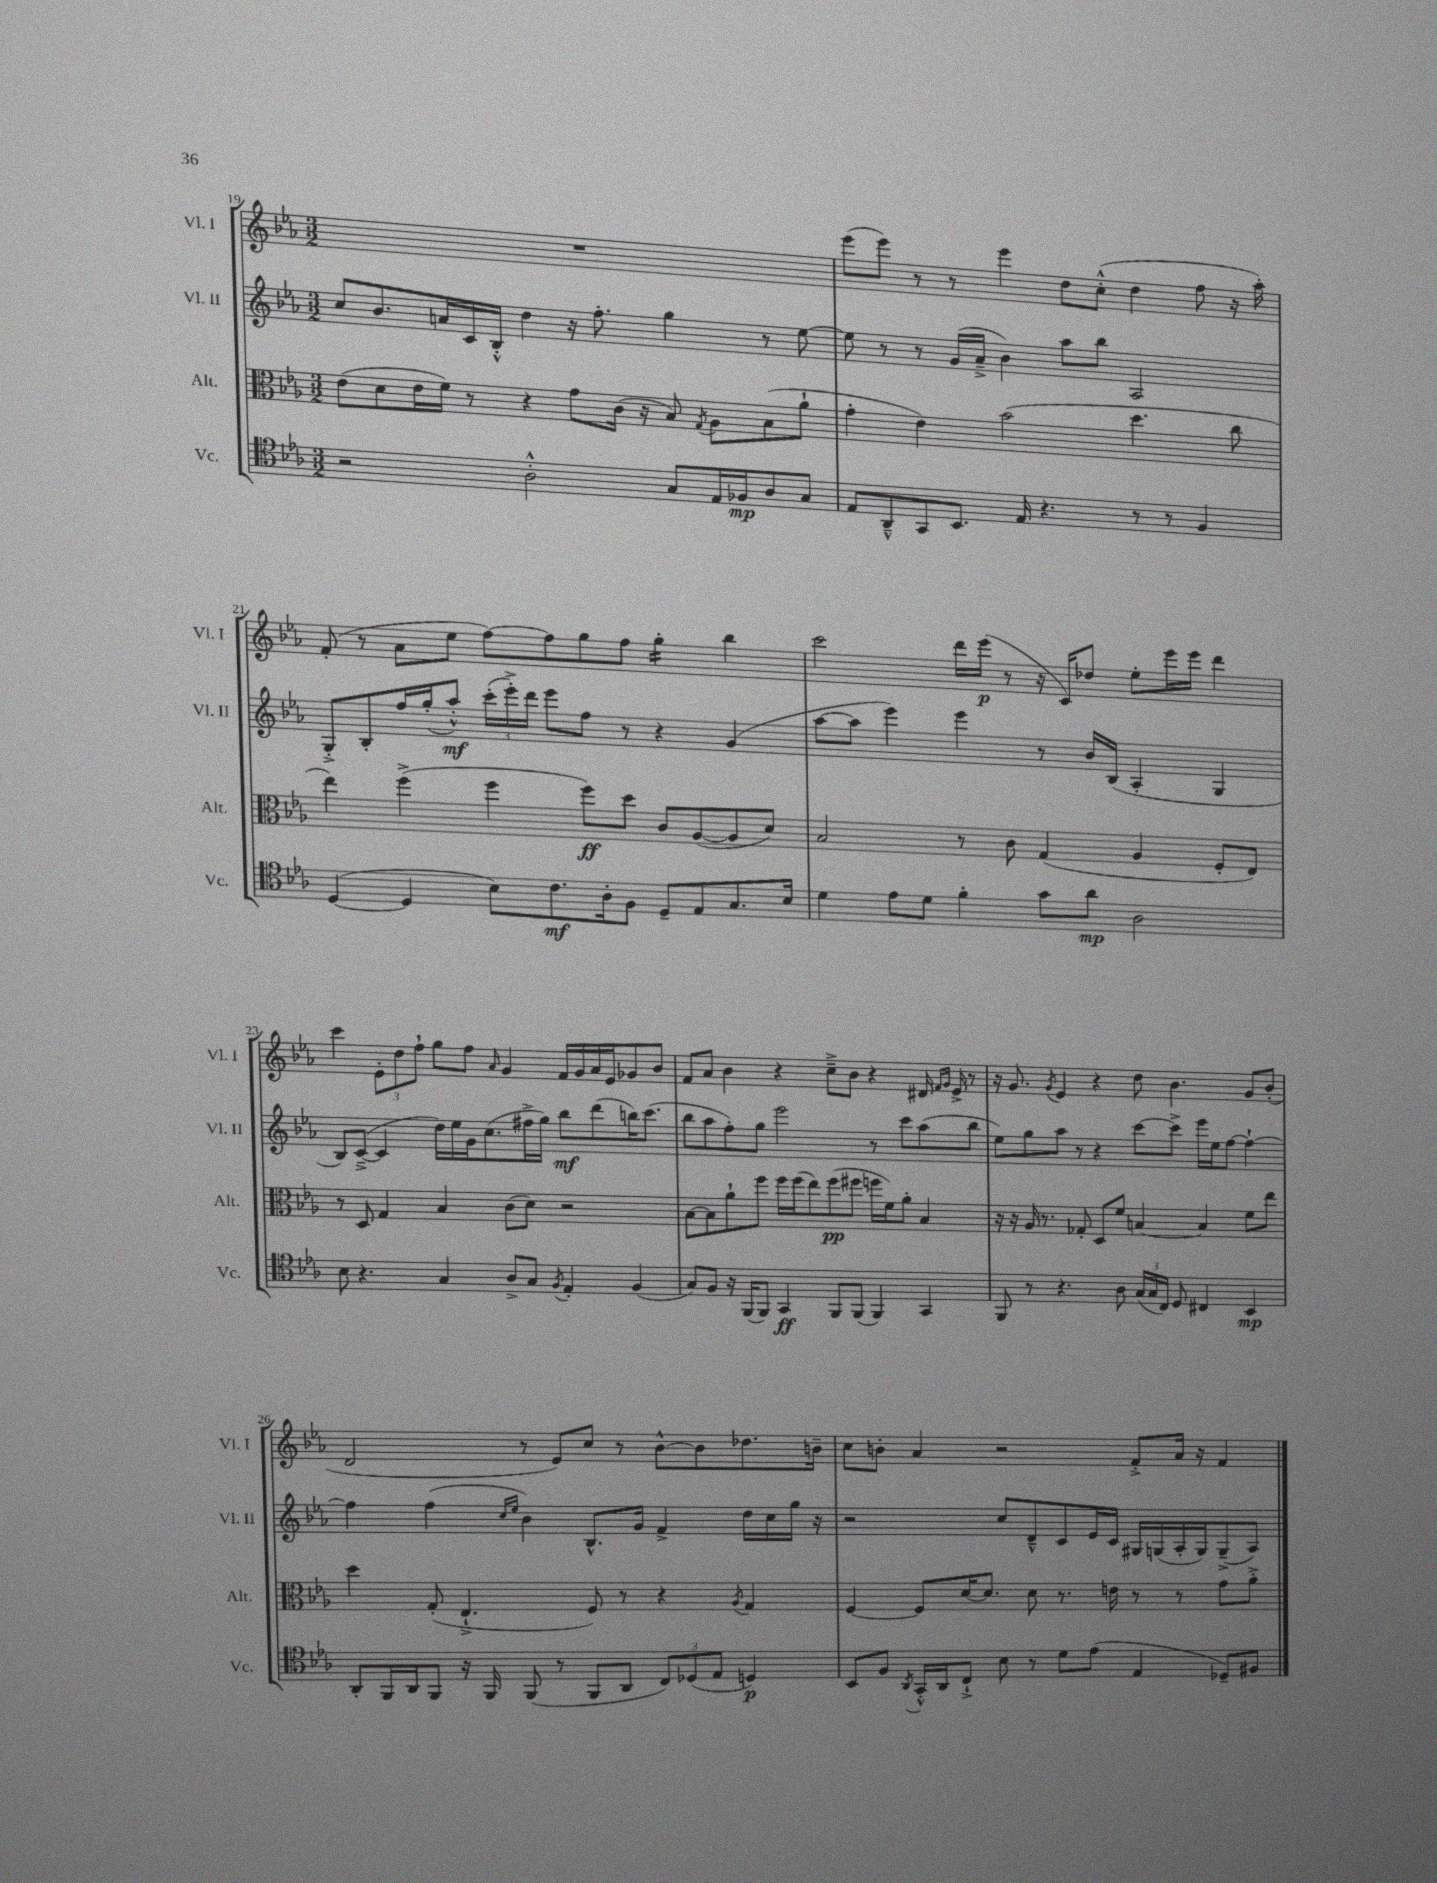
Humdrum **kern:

**kern	**kern	**kern	**kern
*staff4	*staff3	*staff2	*staff1
*clefC4	*clefC3	*clefG2	*clefG2
*k[b-e-a-]	*k[b-e-a-]	*k[b-e-a-]	*k[b-e-a-]
*M3/2	*M3/2	*M3/2	*M3/2
2r	(8e-	8cc	1.r
.	8d	8.b-	.
.	16e-	.	.
.	16f)	16a	.
.	8r	16c	.
.	.	16B-'^^	.
2A-'^^	4r	4dd	.
.	8g	16r	.
.	.	8.ff'	.
.	(16c	.	.
.	16r	.	.
8G	8B-)	4gg	.
.	8qG	.	.
16E-	8A-	.	.
16F-	.	.	.
8A-	(8B-	8r	.
8G	8a-`	[8ee-	.
=	=	=	=
8E-	4g'	8ee-]	(8eee-
8AA-~^^	.	8r	8eee-)
8GG	4e-)	8r	8r
8.BB-	.	(16g	8r
.	.	16a-~^	.
.	(2b-	4b-)	4eee-
16E-	.	.	.
4.r	.	.	.
.	.	8aa-	8dd
.	.	8bb-	(8cc'^^
8r	4.dd	2A-	4dd
8r	.	.	.
4F	.	.	8ff
.	8cc	.	16r
.	.	.	16aa-')
=	=	=	=
([4D	4ee-)	8G'^	(8f'
.	.	8B-'	8r
4D]	(4ff^	16ff	8a-
.	.	(16gg'	.
.	.	8aa-'^^)	8ee-
8B-)	4ff	(24ccc'	[8ff)
.	.	24eee-'^)	.
.	.	24ddd	.
8.c	.	8eee-	8ff]
.	8ff)	8ff	8gg
16A-'	.	.	.
8F	8dd	8r	8ff
8D~	8c	4r	4gg'
8E-	([8A-	.	.
8.G	8A-]	(4g	4bb-
.	8d)	.	.
16B-	.	.	.
=	=	=	=
4d	2B-	[8aa-	2ccc
.	.	8aa-]	.
8e-	.	4eee-)	.
8d	.	.	.
4f'	8r	4eee-	16ddd
.	.	.	(16eee-
.	8c	.	8r
8g	(4G	8r	16r
.	.	.	16c)
8a-	.	16b-	8dd-
.	.	(16B-	.
2A-	4A-	4A-'	8ee-'
.	.	.	16eee-
.	.	.	16eee-
.	8F'	4G	4ddd
.	8E-)	.	.
=	=	=	=
8B-	8r	8B-)	4ccc
4.r	8D	([8c~^	.
.	4G	4c]	12e-'
.	.	.	12dd
.	.	.	12ff`
4G	4B-	16dd)	8gg
.	.	16ee-	.
.	.	16g	8ff
.	.	(8.cc	.
.	.	.	16qqa-
8A-^	(8c	.	4g
8G	8d)	16ff#^	.
.	.	16gg)	.
8qF	.	.	.
4E-'	2r	8bb-	16f
.	.	.	16g
.	.	(8ddd	16a-
.	.	.	16e-
(4F	.	16bb)	8g-
.	.	(8.ccc	.
.	.	.	8b-
=	=	=	=
8G)	[8B-	8bb-	8f
8F	8B-]	8aa-	8a-
16r	8a-`	8ff')	4b-
(16FF	.	.	.
8FF)	8ff	8gg	.
4GG	16ff	2eee-	4r
.	(16ff	.	.
.	8ee-)	.	.
8FF	(8ff	.	8cc~^
(8FF	8ff#	.	8b-
4FF)	16ff	8r	4r
.	16f)	.	.
.	8a-'	8ccc	.
4GG	4B-	(8aa-	16d#
.	.	.	16qqf
.	.	.	16qqg
.	.	.	16e-^
.	.	8bb-	8r
=	=	=	=
8FF	16r	8ee-)	16r
.	16r	.	8.g
8r	16A-	8gg	.
.	8.r	.	.
.	.	.	8qg
4.r	.	8aa-	4e-
.	8G-'	8r	.
.	8D	4r	4r
8A-	8f	.	.
(24G	[4B	[8ccc	8dd
24G	.	.	.
24C)	.	.	.
8D	.	8ccc^]	4.b-
4C#	4B]	16eee-	.
.	.	16ee-	.
.	.	[8ff	.
4BB-	8f	4ff`_	8g
.	8ee-	.	(8b-'
=	=	=	=
8AA-'	4dd	4ff]	2d
16FF	.	.	.
16AA-	.	.	.
8FF	(8G'	(4ff	.
16r	4.E-`^	.	.
16FF	.	.	.
.	.	16qqcc	.
.	.	16qqee-	.
(8FF	.	4b-)	8r
8r	.	.	8e-)
8FF	8F)	8.B-^^	8cc
8AA-	8r	.	8r
.	.	16g	.
12C)	4r	4f^	[8b-^^
(12D-	.	.	.
.	.	.	8b-]
12E-	.	.	.
.	8qA-	.	.
4D)	4G	16dd	8.dd-
.	.	16cc	.
.	.	16gg	.
.	.	16r	16b~
=	=	=	=
8BB-	[4F	2r	8cc
8F	.	.	8b'
8qAA-	.	.	.
16GG'^^	8F]	.	4a-
16AA-	.	.	.
8C`^	[16d	.	.
.	8.d]	.	.
8B-	.	8cc	2r
8r	8d	8d~^^	.
8d	8.r	8c	.
(8e-	.	16e-	.
.	16e	16c	.
4E-	8r	16G#	8f'^
.	.	(16G	.
.	8r	16A-'	16a-
.	.	16G)	16r
8D-~)	8g	(8G~^	4f
8F#	8a-'^	8A-)	.
==	==	==	==
*-	*-	*-	*-
